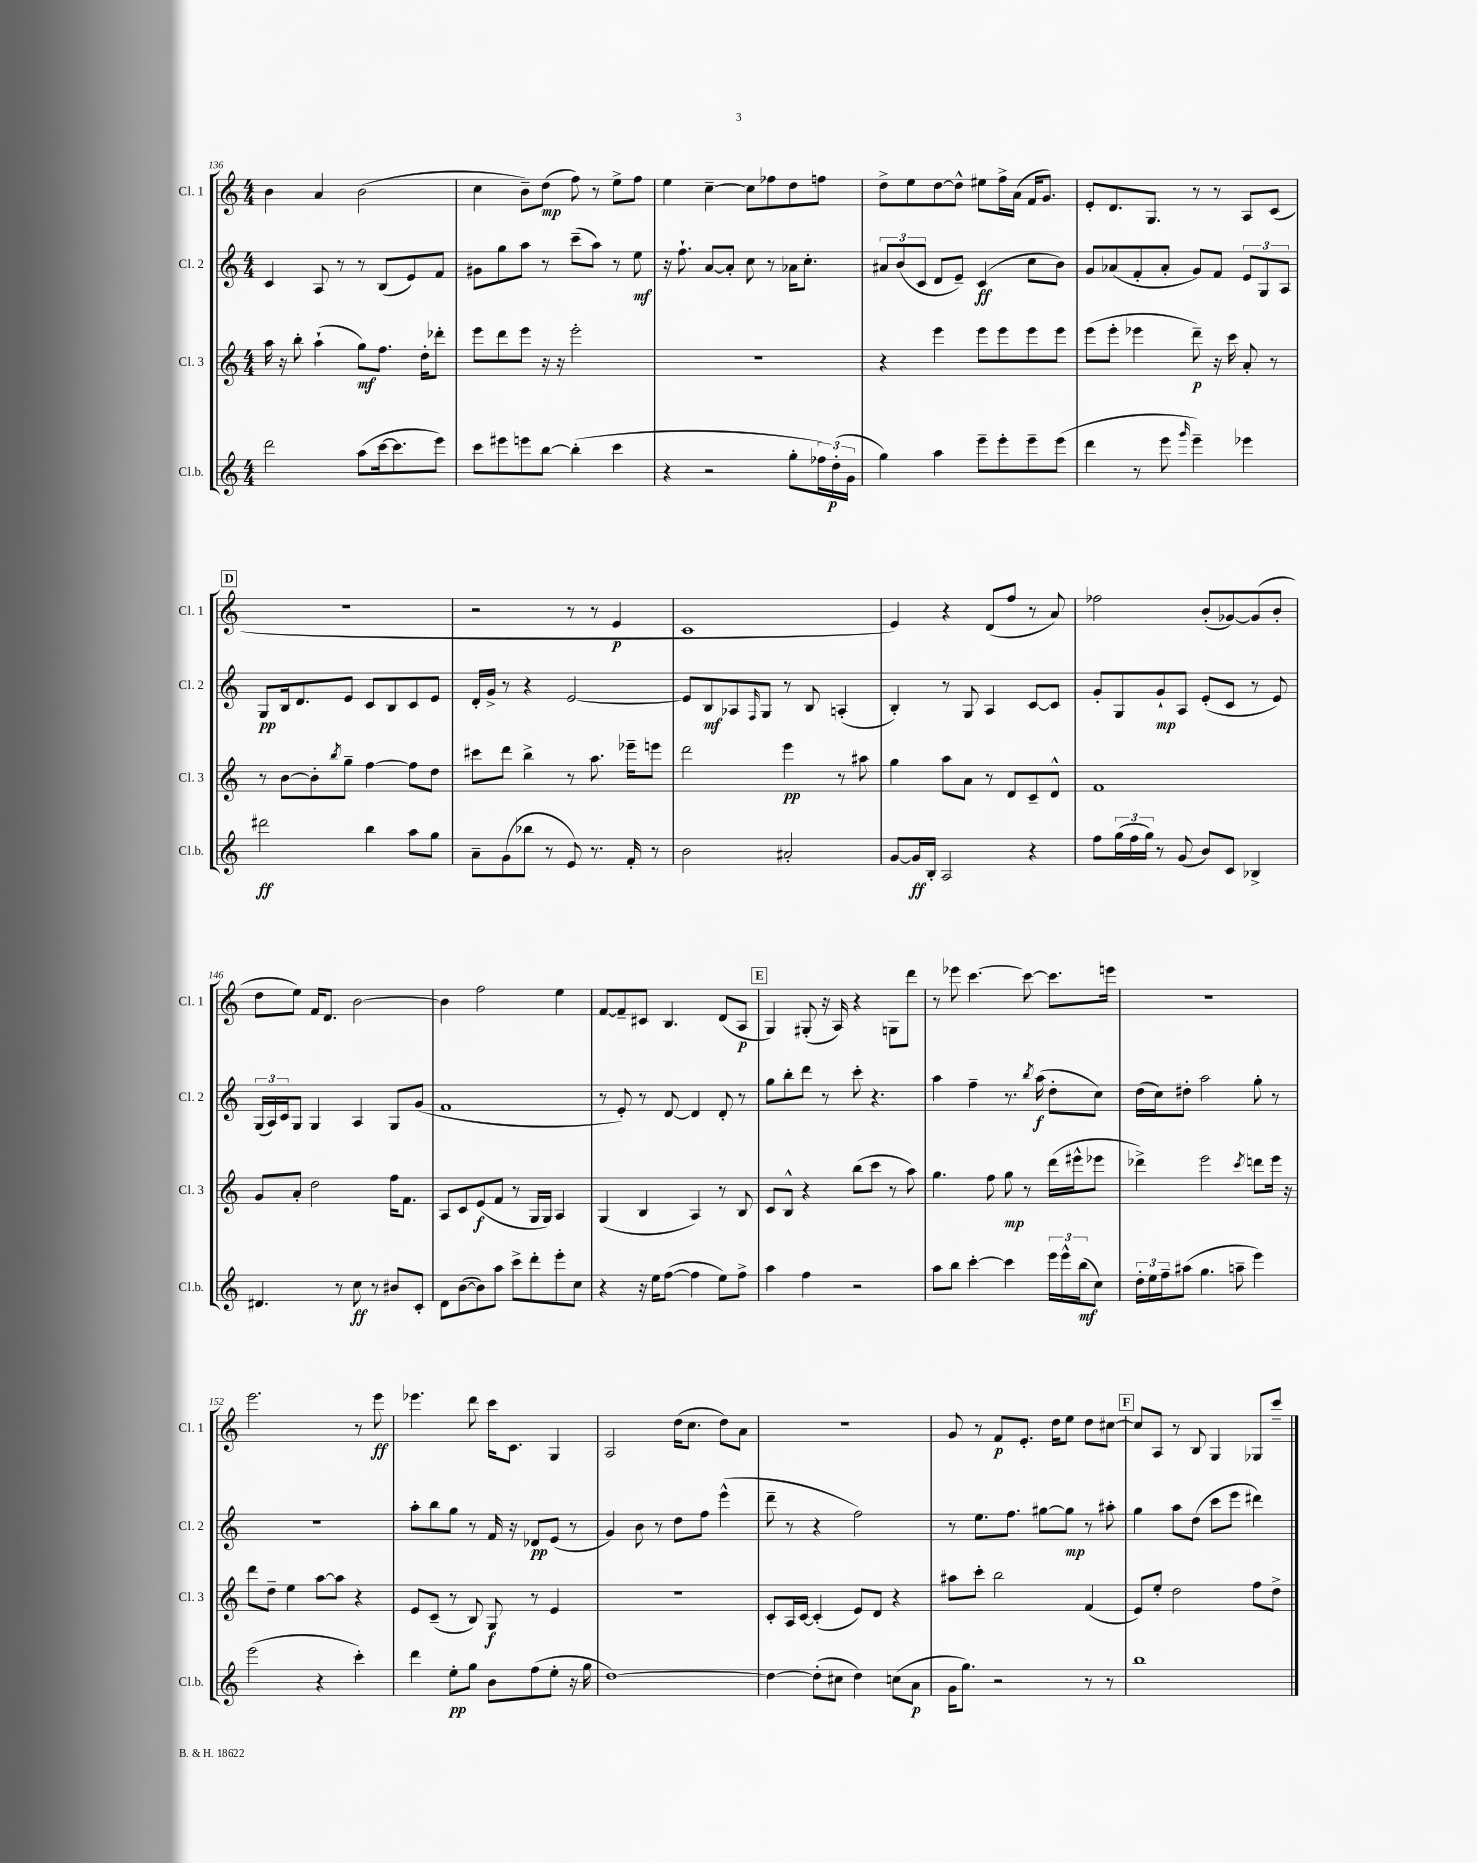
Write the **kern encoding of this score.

**kern	**kern	**kern	**kern
*staff4	*staff3	*staff2	*staff1
*clefG2	*clefG2	*clefG2	*clefG2
*k[]	*k[]	*k[]	*k[]
*M4/4	*M4/4	*M4/4	*M4/4
2ddd\	16aa\	4c/	4b\
.	16r	.	.
.	8bb'\	.	.
.	(4aa`\	8A/	4a/
.	.	8r	.
(8aa\L	8gg\L)	8r	(2b\
[16ccc\k	8.ff\J	(8B/L	.
8.ccc\]	.	.	.
.	.	8e/)	.
.	16dd'\LK	.	.
8eee\J)	8ddd-'\J	8f/J	.
=	=	=	=
8ccc\L	8eee\L	8g#\L	4cc\
8eee#\	8ddd\	8gg\	.
8eee\	8eee\J	8aa\J	8b~\L)
[8bb\J	16r	8r	(8dd\J
.	16r	.	.
(4bb'\]	2eee'\	(8ccc~\L	8ff\)
.	.	8aa\J)	8r
4ccc\	.	8r	8ee^\L
.	.	8ee\	8ff\J
=	=	=	=
4r	1r	16r	4ee\
.	.	8.ff`\	.
2r	.	[8a/L	[4cc~\
.	.	8a'/]J	.
.	.	8cc\	8cc\]L
.	.	8r	8ff-\
8gg'\L	.	16a-\LK	8dd\
.	.	8.cc'\J	.
24ff-\L)	.	.	8ff\J
(24dd'\	.	.	.
24g\JJ	.	.	.
=	=	=	=
4gg\)	4r	12a#/L	8dd^\L
.	.	(12b/	.
.	.	.	8ee\
.	.	12c/J	.
4aa\	4eee\	8d/L	[8dd\
.	.	8e~/J)	8dd^^\]J
8eee~\L	8eee\L	(4c/	8ee#\L
8eee'\	8eee\	.	16ff^\L
.	.	.	(16a\JJ
8eee~\	8eee\	8cc\L	16f/LK
.	.	.	8.g/J)
(8eee\J	8eee\J	8b\J)	.
=	=	=	=
4ddd\	(8eee\L	8g/L	8e'/L
.	8eee'\J	(8a-/	8.d/
8r	4eee-\	8f'/	.
.	.	.	8.G/J
8eee\	.	8a-'/J	.
16qqggg/	.	.	.
4eee~\)	8ddd~\)	8g/L)	8r
.	16r	8f/J	8r
.	16ccc\	.	.
4eee-\	8a'/	12e/L	8A/L
.	.	12G/	.
.	8r	.	(8c/J
.	.	12A/J	.
=	=	=	=
2ddd#\	8r	8G/L	1r
.	[8b\L	16B/k	.
.	.	8.d/	.
.	8b'\]	.	.
.	8qbb/	.	.
.	8gg~\J	8e/J	.
4bb\	[4ff\	8c/L	.
.	.	8B/	.
8aa\L	8ff\]L	8c/	.
8gg\J	8dd\J	8e/J	.
=	=	=	=
8a~\L	8ccc#\L	16d'/LL	2r
.	.	16g^/JJ	.
(8g\	8ddd\J	8r	.
8bb-\J	4bb^\	4r	.
8r	.	.	.
8e/)	8r	[2e/	8r
8.r	8.aa\	.	8r
.	.	.	4e/
16f'/	16eee-~\LK	.	.
8r	8eee\J	.	.
=	=	=	=
2b\	2ddd\	8e/]L	1c
.	.	8B/	.
.	.	8A-/	.
.	.	16qqF/	.
.	.	8G/J	.
2a#'/	4eee\	8r	.
.	.	8B/	.
.	8r	(4A'/	.
.	8aa#\	.	.
=	=	=	=
[8g/L	4gg\	4B'/)	4e/)
16g/]L	.	.	.
16B'/JJ	.	.	.
2A/	8aa\L	8r	4r
.	8a\J	8G/	.
.	8r	4A/	(8d/L
.	8d/L	.	8ff/J
4r	8c~/	[8c/L	8r
.	8d^^/J	8c/]J	8a/)
=	=	=	=
8ff\L	1f	8g'/L	2ff-\
(24gg\L	.	8G/	.
24ff\	.	.	.
24gg\JJ)	.	.	.
8r	.	8g`/	.
(8g/	.	8A/J	.
8b/L)	.	(8e'/L	(8b'/L
8c/J	.	8c/J	[8g-/)
4B-^/	.	8r	(8g-/]
.	.	8e/)	8b'/J
=	=	=	=
4.d#/	8g/L	(24G/LL	8dd\L
.	.	24A/)	.
.	.	24c/J	.
.	8a'/J	8G/J	8ee\J)
.	2dd\	4G/	16f/LK
.	.	.	8.d/J
8r	.	.	.
8cc\	.	4A/	[2b\
8r	.	.	.
8b#/L	16ff\LK	8G/L	.
.	8.f\J	.	.
8c'/J	.	(8g/J	.
=	=	=	=
8d\L	8A/L	1f	4b\]
([8b\	8c/	.	.
8b\])	(8e/	.	2ff\
8aa\J	8f/J	.	.
8ccc^\L	8r	.	.
8ddd'\	16G/LL	.	.
.	16G/JJ)	.	.
8eee'\	4A/	.	4ee\
8cc\J	.	.	.
=	=	=	=
4r	(4G/	8r	[8f/L
.	.	8e'/)	8f~/]
16r	4B/	8r	8c#/J
16ee\LK	.	.	.
([8ff\J	.	[8d/	4.B/
4ff\]	4A/)	4d/]	.
8ee\L)	8r	8d'/	(8d/L
8ff^\J	8B/	8r	8A/J
=	=	=	=
4aa\	8c/L	8gg\L	4G/)
.	8B^^/J	8bb'\	.
4ff\	4r	8ddd\J	(8G#'/
.	.	8r	16r
.	.	.	16A/)
2r	(8bb\L	8ccc'\	4r
.	8ccc\J	4.r	.
.	8r	.	8G\L
.	8aa\)	.	8ddd\J
=	=	=	=
8aa\L	4.gg\	4aa\	8r
8bb\J	.	.	8eee-\
[4ccc'\	.	4ff~\	[4.ccc\
.	8ff\	.	.
4ccc\]	8gg\	8.r	.
.	8r	.	8ccc\_
.	.	8qbb/	.
.	.	(16aa\	.
24eee\LL	(16ddd\LL	8dd'\L	8.ccc\]L
24eee^^\	.	.	.
.	16eee#^^\J	.	.
(24bb\J	.	.	.
8cc\J)	8eee-\J	8cc\J)	.
.	.	.	16eee\Jk
=	=	=	=
24dd'\LL	4ddd-^\)	(16dd\LL	1r
24ee\	.	.	.
.	.	16cc\J)	.
24ff~\J	.	.	.
(8aa#\J	.	8dd#'\J	.
4.gg\	2eee\	2aa\	.
8aa~\	.	.	.
.	8qccc/	.	.
4eee\)	8ddd\L	8gg'\	.
.	16eee\Jk	8r	.
.	16r	.	.
=	=	=	=
(2eee\	8ddd\L	1r	2.eee\
.	8dd~\J	.	.
.	4ee\	.	.
4r	[8aa\L	.	.
.	8aa\]J	.	.
4ccc'\)	4r	.	8r
.	.	.	8eee\
=	=	=	=
4ddd\	8e/L	8aa'\L	4.eee-\
.	(8c~/J	8bb\	.
8ee'\L	8r	8gg\J	.
8gg\J	8B/)	8r	8ddd\
8b\L	8G/	16f/	16ccc\LK
.	.	16r	8.c\J
(8ff\	8r	8d-/L	.
8ee'\J	4e/	(8e/J	4G/
16r	.	8r	.
16gg\	.	.	.
=	=	=	=
[1dd)	1r	4g/)	2A/
.	.	8b\	.
.	.	8r	.
.	.	8dd\L	(16dd\LK
.	.	.	8.cc\J
.	.	8ff\J	.
.	.	(4eee^^\	8dd\L)
.	.	.	8a\J
=	=	=	=
4dd\_	8c'/L	8ddd~\	1r
.	16A/L	8r	.
.	[16c/JJ	.	.
(8dd'\]L	(4c'/]	4r	.
8cc#\J	.	.	.
4dd\)	8e/L)	2ff\)	.
.	8d/J	.	.
(8cc\L	4r	.	.
8a\J	.	.	.
=	=	=	=
16g\LK	8aa#\L	8r	8g/
8.gg\J)	.	.	.
.	8ccc'\J	8.ee\L	8r
2r	2bb\	.	8f/L
.	.	8.ff\J	.
.	.	.	8.e'/J
.	.	[8gg#\L	.
.	.	.	16dd\LK
.	.	8gg#\]J	8ee\J
8r	(4f/	8r	8dd\L
8r	.	8aa#'\	[8cc#\J
=	=	=	=
1bb	8e/L)	4gg\	8cc#/]L
.	8ee'/J	.	8A/J
.	2dd\	8aa\L	8r
.	.	(8dd\J	8B/
.	.	8ccc\L	4G/
.	.	8eee\J	.
.	8ff\L	4ddd#\)	8G-/L
.	8dd^\J	.	8ccc~/J
==	==	==	==
*-	*-	*-	*-
